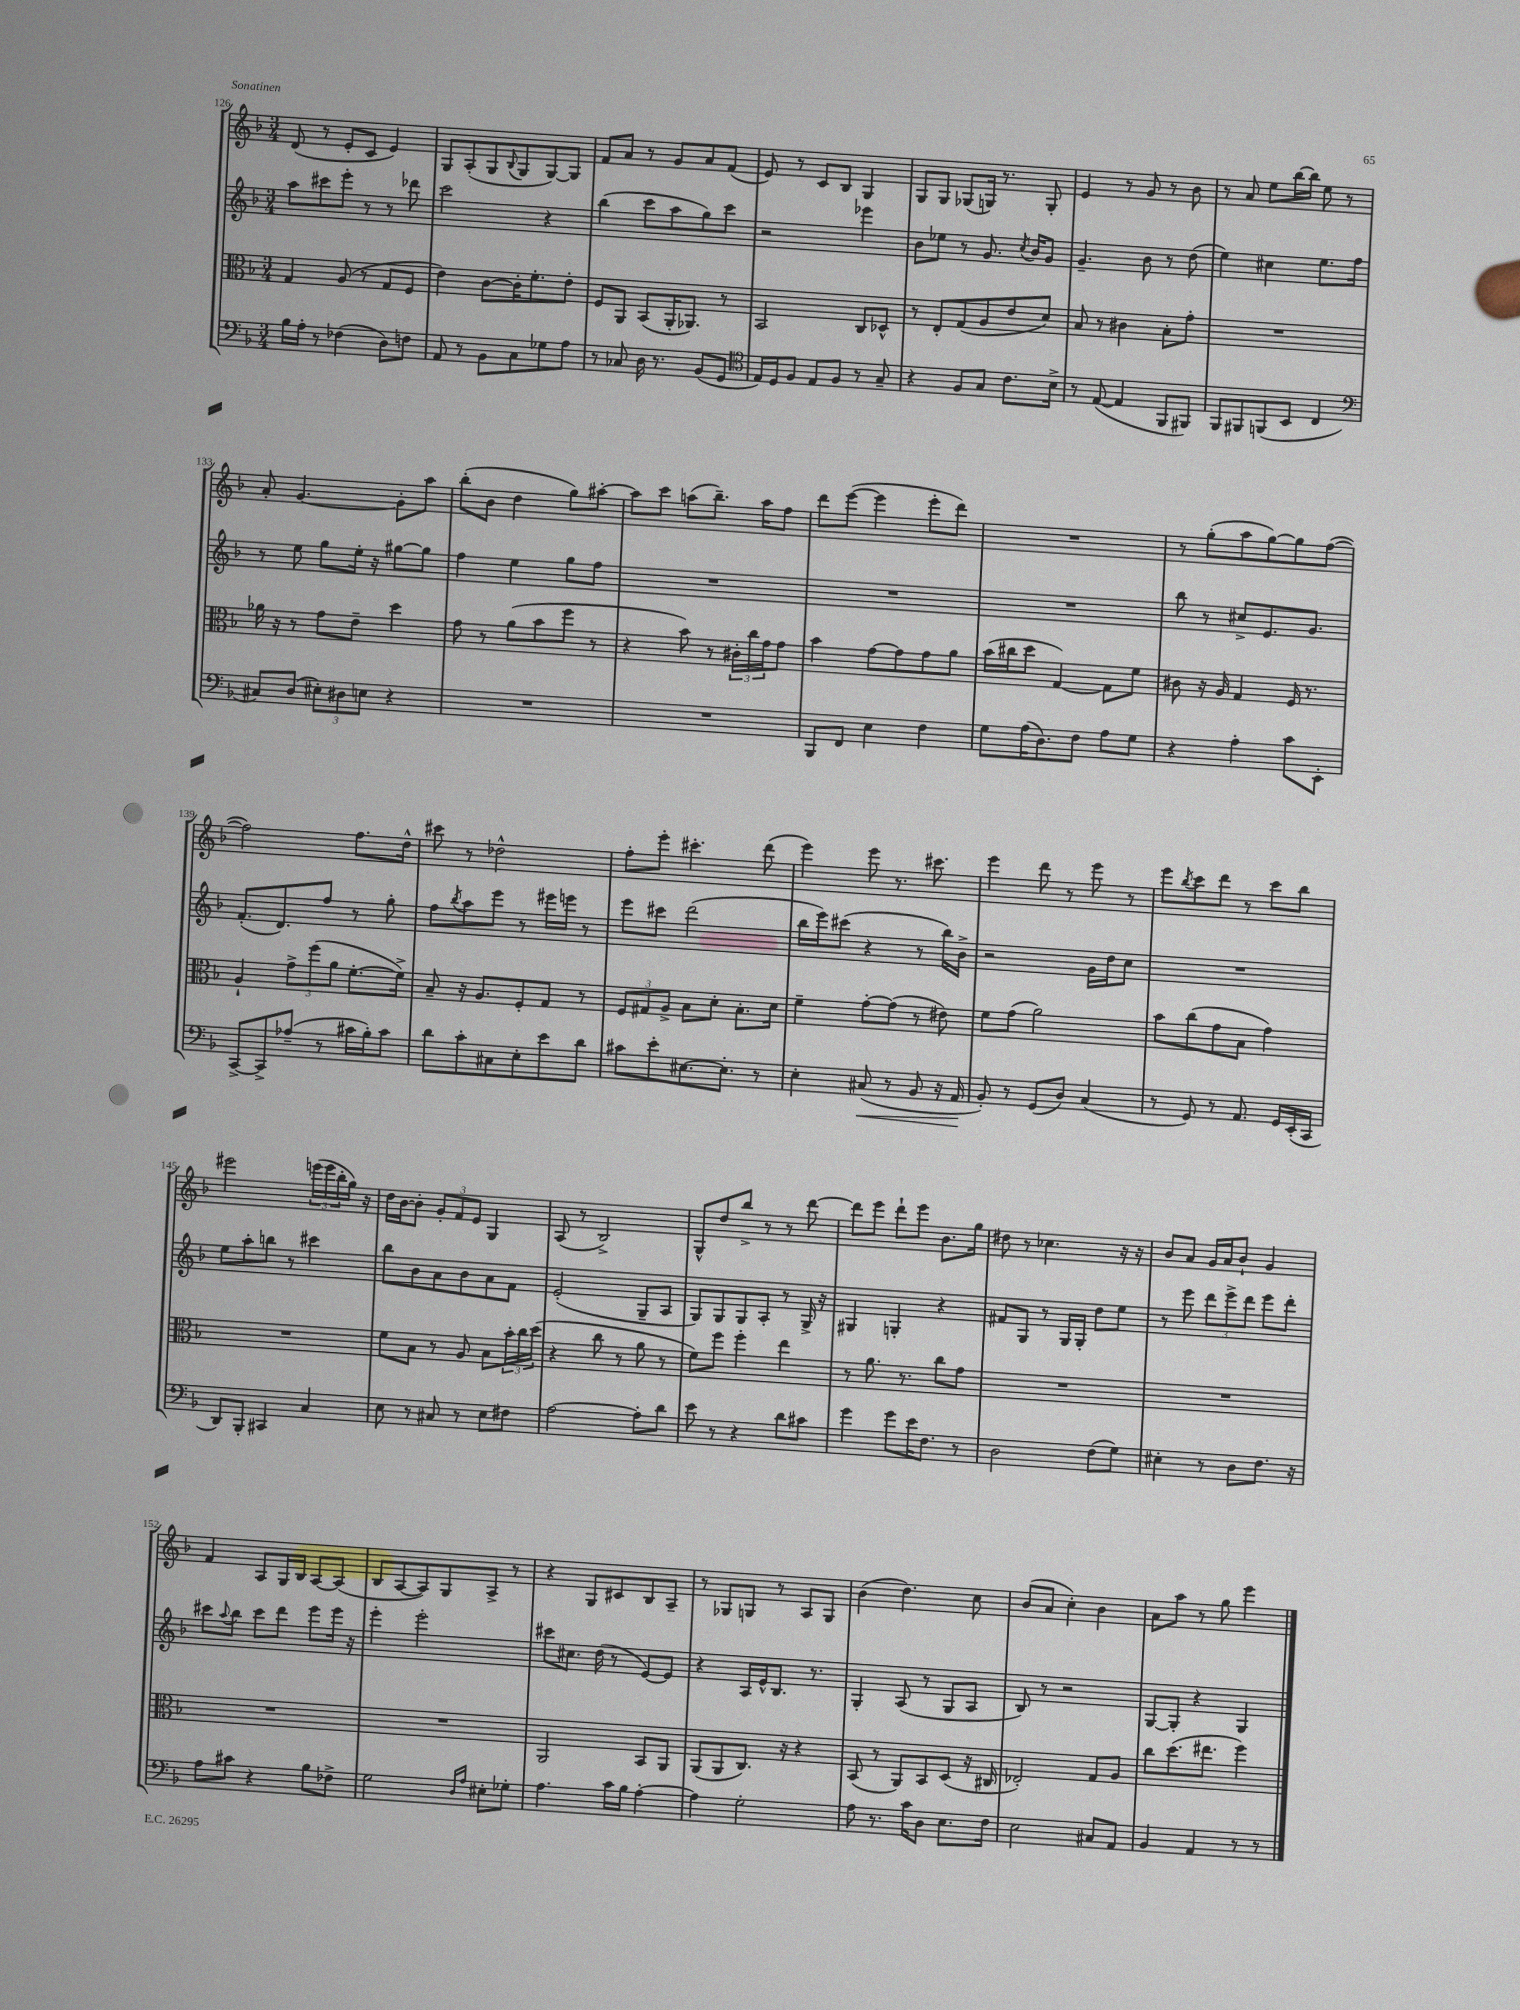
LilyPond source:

<<
\new StaffGroup <<
\new Staff = "s0" {
    \clef treble \key f \major \numericTimeSignature \time 3/4
    d'8( r8 e'8-. c'8 e'4) |
    g8 a8-.( g8 \appoggiatura { bes8 } g8 g8~) g8 |
    f'8 a'8 r8 g'8 a'8 f'8( |
    e'8) r8 c'8 bes8 g4 |
    g8 g8 ges8( g16) r8. g8-. |
    e'4 r8 g'8 r8 bes'8 |
    r8 a'8 e''8 bes''16~ bes''16 e''8 r8 |
    a'8-. g'4.~ g'8-. a''8 |
    bes''8-.( bes'8 d''4 g''8) ais''8~-. |
    ais''8 c'''8 a''8( bes''8.--) a''16 f''8 |
    d'''8 e'''8~( e'''4 e'''8-. d'''8) |
    R2. |
    r8 g''8-.( a''8 g''8~) g''8 f''8~( |
    f''2) f''8. d''16-^ |
    cis'''8 r8 des''2-^ |
    f''8-. e'''8-. cis'''4.-. d'''8( |
    e'''4) e'''8 r8. cis'''8. |
    e'''4 d'''8 r8 e'''8 r8 |
    e'''8 \acciaccatura { bes''8 } c'''8 d'''8 r8 c'''8 bes''8 |
    eis'''2 \tuplet 3/2 { e'''16( e'''16 bes''16-. } g''16) r16 |
    d''16 bes'16~ bes'8-. \tuplet 3/2 { g'8-. f'8 e'8 } g4 |
    a8( r8 bes2->) |
    g8-^ d''8 bes''8-> r8 r8 d'''8~ |
    d'''8 e'''8 d'''8-! e'''8 bes'8. g''16 |
    dis''8 r8 ces''4. r16 r16 |
    bes'8 a'8 g'16 a'16 bes'8-! g'4 |
    f'4 a8 g16 bes16 a8~ a8( |
    bes8 a8~ a8) g8 a8-> r8 |
    r4 g8 cis'8 bes8 a8-- |
    r8 ges8 g8 r8 a8 g8 |
    bes'4( d''4.) c''8 |
    bes'8( a'8 c''4-.) bes'4 |
    a'8 a''8 r8 g''8 e'''4 \bar "|." |
}
\new Staff = "s1" {
    \clef treble \key f \major \numericTimeSignature \time 3/4
    a''8 cis'''8 e'''8-. r8 r8 des'''8 |
    c'''2 r4 |
    bes''4( c'''8 a''8 g''8) c'''8 |
    r2 ees'''4 |
    bes'8 ees''8 r8 g'8. \acciaccatura { c''8 } bes'16 g'8 |
    g'4.-- bes'8 r8 d''8( |
    e''4) cis''4 e''8. f''16 |
    r8 e''8 g''8 e''16-. r16 gis''8~ gis''8 |
    f''4 e''4 g''8 f''8 |
    R2. |
    R2. |
    R2. |
    bes''8 r8 cis''8-> e'8. g'8. |
    f'8.-.( d'8.) f''8 r8 g''8-. |
    f''8 \acciaccatura { bes''8 } a''8 e'''8 r8 eis'''16 e'''16 r8 |
    e'''8 cis'''8 d'''2( |
    bes''16 e'''16) cis'''8( r4 r8 bes''16) bes'16-> |
    r2 g'16 d''16 c''8 |
    R2. |
    e''8 a''8-. b''8 r8 cis'''4 |
    bes''8 bes'8 a'8 bes'8 a'8 f'8 |
    e'2-.( g8-- a8 |
    g8) g8 g8 a8-. r8 g16-> r16 |
    gis4 g4-. r4 |
    fis'8 g8 r8 g16 g16-. d''8 e''8 |
    r8 e'''8 \tuplet 3/2 { d'''8 e'''8-> d'''8 } e'''8 d'''8-. |
    cis'''8 \appoggiatura { a''8 } bes''8 cis'''8 d'''8 e'''8 e'''16 r16 |
    e'''4-. e'''2-. |
    cis'''8 cis''8. d''16( r8 e'8~) e'8 |
    r4 a16 e'16-^ bes8. r8. |
    g4-. a8( r8 g8 a8 |
    bes8) r8 r2 |
    g8~ g8-. r4 g4 \bar "|." |
}
\new Staff = "s2" {
    \clef alto \key f \major \numericTimeSignature \time 3/4
    g4 a8( r8 g8 f8 |
    e'4) c'8~ c'16-. f'8.-. e'8-. |
    f8 a,8 bes,8( a,16-. aes,8.) r8 |
    bes,2 c8 des8-^ |
    r8 e8-. g8( a8 e'8 d'8) |
    bes8 r8 cis'4 bes8-. g'8-. |
    R2. |
    aes'16 r16 r8 g'8 e'8-- d''4 |
    g'8 r8 a'8( bes'8 f''8 r8 |
    r4 bes'8) r8 \tuplet 3/2 { cis'16-. c''16 g'16 } g'8 |
    bes'4 g'8~ g'8 g'8 a'8 |
    bes'16( cis''16 d''8 g4~) g8 f'8 |
    cis'8 r16 a16 g4 f16 r8. |
    a4-! \tuplet 3/2 { g'8-> f''8( a'8 } f'8.~-. f'16->) |
    bes8-- r16 a8. f8-. g8 r8 |
    \tuplet 3/2 { f8 gis8 a8-> } bes8 d'8-. bes8.-. d'16 |
    f'4-- g'8~-. g'8( r8 eis'8) |
    f'8 g'8( a'2) |
    bes'8 c''8( g'8 bes8 g'4) |
    R2. |
    f'8 bes8 r8 a8 bes8 \tuplet 3/2 { bes'16-. c''16 d''16( } |
    r4 c''8 r8 a'8 r8 |
    f'8) f''8 f''4-. e''4 |
    r8 a'8. r8. c''8 g'8 |
    R2. |
    R2. |
    R2. |
    R2. |
    a,2 bes,8 a,8 |
    a,8( a,8 c8.) r16 r4 |
    bes,8( r8 a,8) bes,8 d8( r16 cis16 |
    ees2-.) g8 a8 |
    c''8 d''8.( eis''8. f''4) \bar "|." |
}
\new Staff = "s3" {
    \clef bass \key f \major \numericTimeSignature \time 3/4
    bes16 a16-. r8 fes4( d8) f8 |
    a,8 r8 bes,8 c8 ges8 a8 |
    r8 ces8 d16 r8. bes,8( g,8 |
    \clef tenor e16) d16 f8 e8 f8 r8 g8-- |
    r4 f8 g8 c'8. bes16-> |
    r8 e8~( e4 f,8 fis,8) |
    f,8 fis,8 f,8( bes,8 c4 |
    \clef bass cis8) d8( \tuplet 3/2 { eis8-.) dis8 e8 } r4 |
    R2. |
    R2. |
    bes,,8 f,8 e4 f4 |
    g8 a16( d8.) f8 a8 g8 |
    r4 a4-. c'8 e,8-. |
    c,8~-> c,8-> aes8--( r8 cis'16 bes16-.) cis'8 |
    d'8 c'8-. cis8 e8-. e'8 d'8 |
    cis'8 e'8-. eis8.~ eis8.-. r8 |
    e4-. cis8\<( r8 bes,8 r16 a,16\! |
    bes,8-.) r8 g,8( d8) c4( |
    r8 g,8) r8 a,8. g,16 e,16-.( c,16 |
    d,8) bes,,8-. cis,4 c4 |
    e8 r8 cis8 r8 e8 fis8 |
    a2~ a8-. d'8 |
    e'8 r8 r4 d'8 cis'8 |
    g'4 g'8 e'16 f8. r8 |
    d2 f8( g8) |
    eis4-. r8 d8 f8. r16 |
    a8 cis'8 r4 bes8 fes8-> |
    g2 \grace { d16 a16 } eis8-. ges8-. |
    a4. c'16 bes16 a4~-. |
    a4 g2-. |
    a8 r8. c'16 d8 e8. f16 |
    e2 cis8 a,8 |
    bes,4 a,4 r8 r8 \bar "|." |
}
>>
>>
\layout { \context { \Score currentBarNumber = #126 } }
